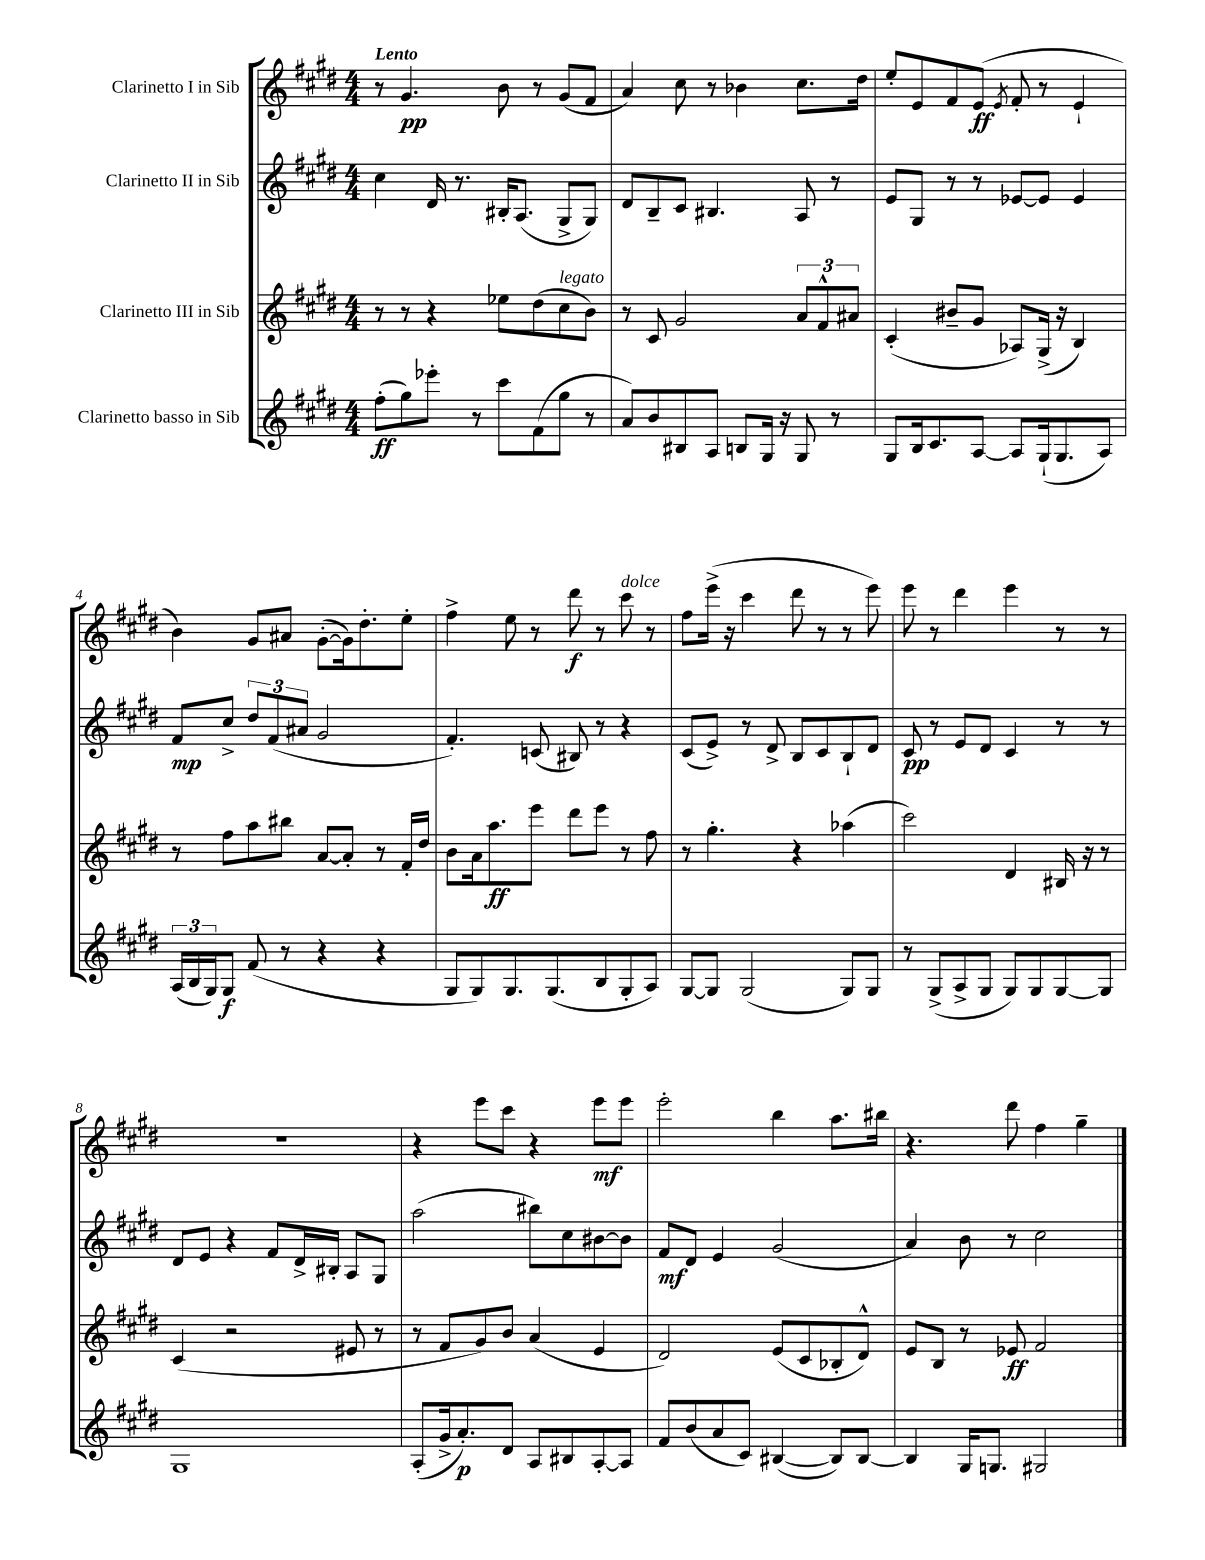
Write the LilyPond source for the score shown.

<<
\new StaffGroup <<
\new Staff = "s0" \with { instrumentName = "Clarinetto I in Sib" } {
    \clef treble \key e \major \numericTimeSignature \time 4/4 \tempo "Lento"
    r8 gis'4.\pp b'8 r8 gis'8( fis'8 |
    a'4) cis''8 r8 bes'4 cis''8. dis''16 |
    e''8-. e'8 fis'8 e'8\ff( \acciaccatura { e'8 } fis'8-. r8 e'4-! |
    b'4) gis'8 ais'8 gis'8~-.( gis'16) dis''8.-. e''8-. |
    fis''4-> e''8 r8 dis'''8\f r8 cis'''8^\markup { \italic "dolce" } r8 |
    fis''8 e'''16->( r16 cis'''4 dis'''8 r8 r8 e'''8) |
    e'''8 r8 dis'''4 e'''4 r8 r8 |
    r1 |
    r4 e'''8 cis'''8 r4 e'''8\mf e'''8 |
    e'''2-. b''4 a''8. bis''16 |
    r4. dis'''8 fis''4 gis''4-- \bar "|." |
}
\new Staff = "s1" \with { instrumentName = "Clarinetto II in Sib" } {
    \clef treble \key e \major \numericTimeSignature \time 4/4
    cis''4 dis'16 r8. bis16-. a8.( gis8-> gis8) |
    dis'8 b8-- cis'8 bis4. a8 r8 |
    e'8 gis8 r8 r8 ees'8~ ees'8 ees'4 |
    fis'8\mp cis''8-> \tuplet 3/2 { dis''8 fis'8( ais'8 } gis'2 |
    fis'4.-.) c'8( bis8) r8 r4 |
    cis'8( e'8->) r8 dis'8-> b8 cis'8 b8-! dis'8 |
    cis'8\pp r8 e'8 dis'8 cis'4 r8 r8 |
    dis'8 e'8 r4 fis'8 dis'16-> bis16-. a8 gis8 |
    a''2( bis''8) cis''8 bis'8~ bis'8 |
    fis'8\mf dis'8 e'4 gis'2( |
    a'4) b'8 r8 cis''2 \bar "|." |
}
\new Staff = "s2" \with { instrumentName = "Clarinetto III in Sib" } {
    \clef treble \key e \major \numericTimeSignature \time 4/4
    r8 r8 r4 ees''8 dis''8( cis''8^\markup { \italic "legato" } b'8) |
    r8 cis'8 gis'2 \tuplet 3/2 { a'8 fis'8-^ ais'8 } |
    cis'4-.( bis'8-- gis'8 aes8) gis16->( r16 b4) |
    r8 fis''8 a''8 bis''8 a'8~ a'8-. r8 fis'16-. dis''16 |
    b'8 a'16 a''8.\ff e'''8 dis'''8 e'''8 r8 fis''8 |
    r8 gis''4.-. r4 aes''4( |
    cis'''2) dis'4 bis16 r16 r8 |
    cis'4( r2 eis'8 r8 |
    r8 fis'8 gis'8) b'8 a'4( e'4 |
    dis'2) e'8( cis'8 bes8-. dis'8-^) |
    e'8 b8 r8 ees'8\ff fis'2 \bar "|." |
}
\new Staff = "s3" \with { instrumentName = "Clarinetto basso in Sib" } {
    \clef treble \key e \major \numericTimeSignature \time 4/4
    fis''8-.\ff( gis''8) ees'''8-. r8 cis'''8 fis'8( gis''8 r8 |
    a'8) b'8 bis8 a8 b8 gis16 r16 gis8 r8 |
    gis8 b16 cis'8. a8~ a8 gis16-!( gis8. a8) |
    \tuplet 3/2 { a16( b16 gis16) } gis8\f fis'8( r8 r4 r4 |
    gis8 gis8) gis8. gis8.( b8 gis8-. a8) |
    gis8~ gis8 gis2( gis8) gis8 |
    r8 gis8->( a8-> gis8 gis8) gis8 gis8~ gis8 |
    gis1 |
    a8-.( gis'16-> a'8.-.\p) dis'8 a8 bis8 a8~-. a8 |
    fis'8 b'8( a'8 cis'8) bis4~( bis8) bis8~ |
    bis4 gis16 g8. gis2 \bar "|." |
}
>>
>>
